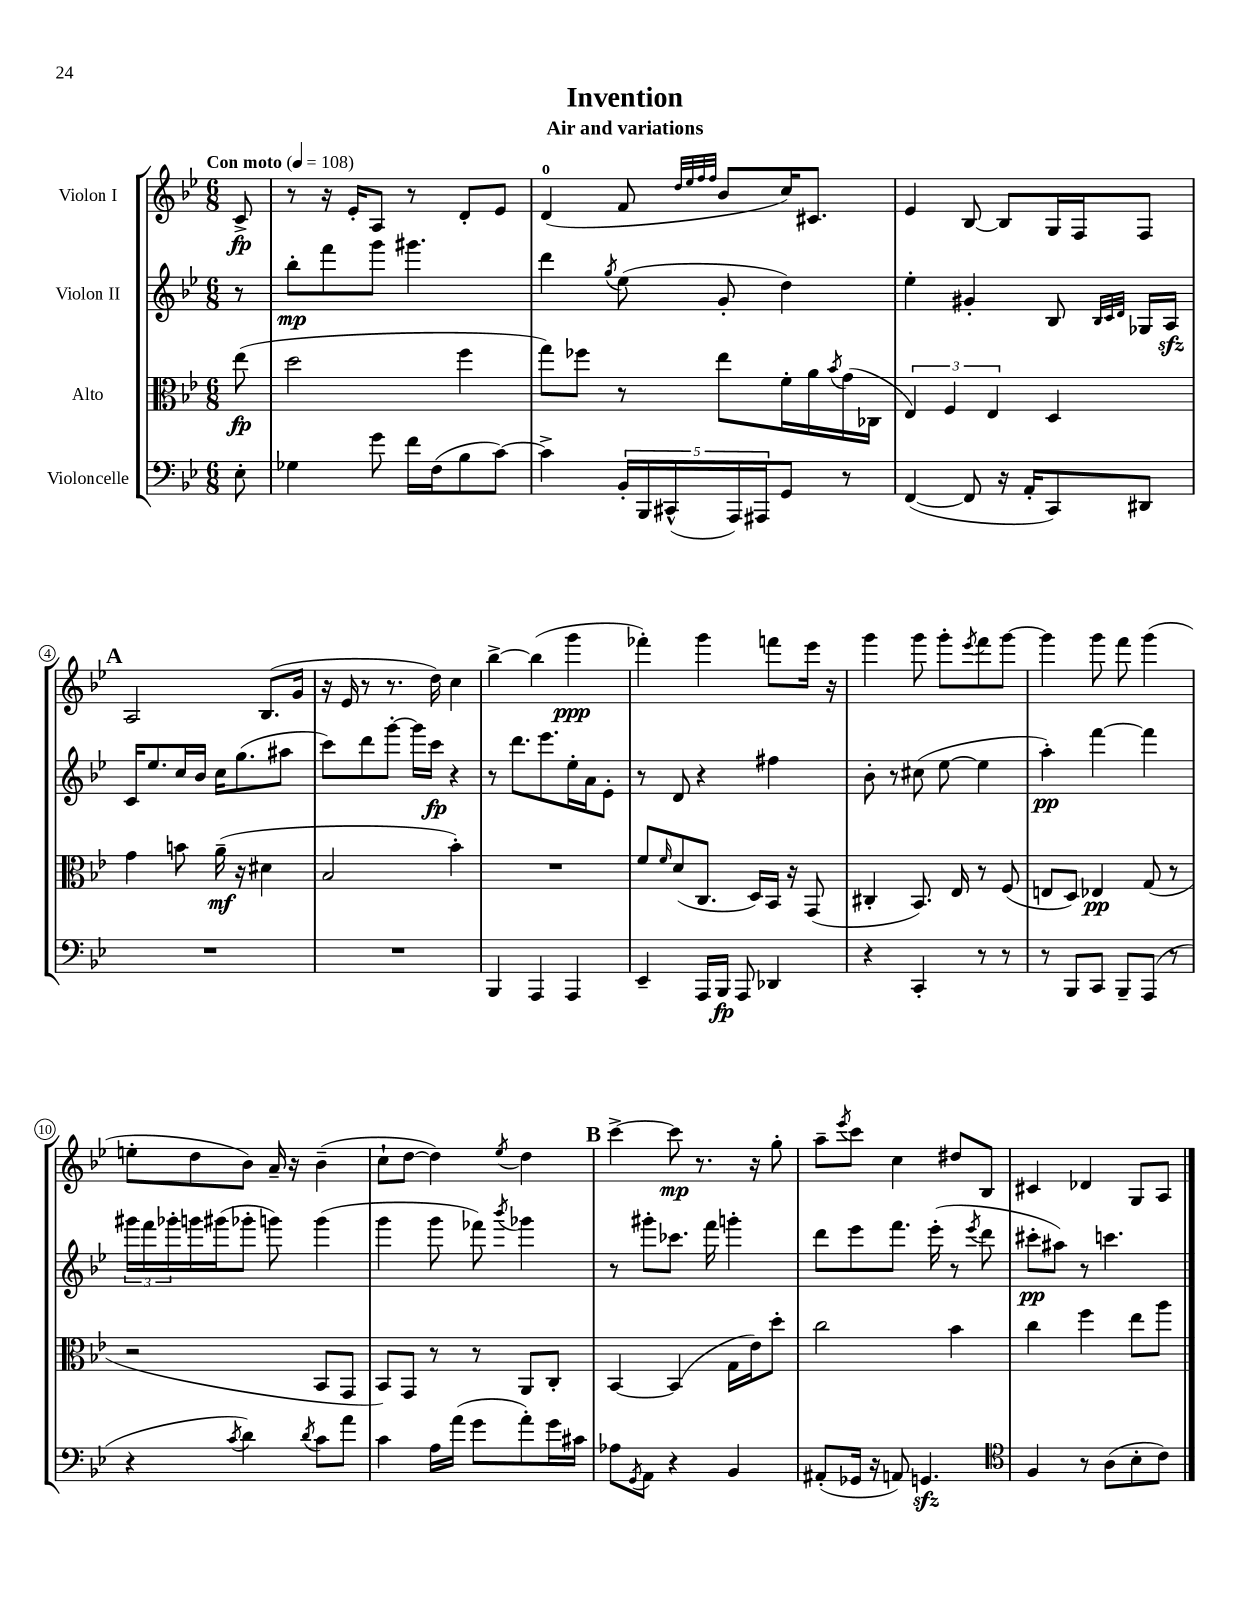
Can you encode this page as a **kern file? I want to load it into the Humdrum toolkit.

**kern	**dynam	**kern	**dynam	**kern	**dynam	**kern	**dynam
*part4	*part4	*part3	*part3	*part2	*part2	*part1	*part1
*staff4	*staff4	*staff3	*staff3	*staff2	*staff2	*staff1	*staff1
*I"Violoncelle	*	*I"Alto	*	*I"Violon II	*	*I"Violon I	*
*clefF4	*	*clefC3	*	*clefG2	*	*clefG2	*
*k[b-e-]	*	*k[b-e-]	*	*k[b-e-]	*	*k[b-e-]	*
*M6/8	*	*M6/8	*	*M6/8	*	*M6/8	*
*MM108	*	*MM108	*	*MM108	*	*MM108	*
=	=	=	=	=	=	=	=
!	!	!	!	!	!	!LO:TX:a:B:t=Con moto	!
8E-'\	.	(8ee-\	fp	8r	.	8c^/	fp
=1	=1	=1	=1	=1	=1	=1	=1
4G-X\	.	2dd\	.	8bb-'\L	mp	8r	.
.	.	.	.	8fff\	.	16r	.
.	.	.	.	.	.	16e-'/KL	.
8g\	.	.	.	8ggg\J	.	8A/J	.
16f\LL	.	.	.	4.ggg#X\	.	8r	.
(16F\J	.	.	.	.	.	.	.
8B-\	.	4ff\	.	.	.	8d'/L	.
[8c\J)	.	.	.	.	.	8e-/J	.
=2	=2	=2	=2	=2	=2	=2	=2
4c^\]	.	8gg\L)	.	4ddd\	.	(4d/	.
.	.	8ff-X\J	.	.	.	.	.
.	.	.	.	8qgg/	.	.	.
20BB-'/LL	.	8r	.	(8ee-\	.	8f/	.
20BBB-/	.	.	.	.	.	.	.
(20CC#X^^/	.	.	.	.	.	.	.
.	.	.	.	.	.	32qqdd/LLL	.
.	.	.	.	.	.	32qqee-/	.
.	.	.	.	.	.	32qqff/	.
.	.	.	.	.	.	32qqff/JJJ	.
.	.	8ee-\L	.	8g'/	.	8b-/L	.
20AAA/)	.	.	.	.	.	.	.
20AAA#X/J	.	.	.	.	.	.	.
8GG/J	.	16f'\L	.	4dd\)	.	16cc/K)	.
.	.	16a\	.	.	.	8.c#X/J	.
.	.	8qb-/	.	.	.	.	.
8r	.	(16g\	.	.	.	.	.
.	.	16C-X\JJ	.	.	.	.	.
=3	=3	=3	=3	=3	=3	=3	=3
([4FF/	.	6E-/)	.	4ee-'\	.	4e-/	.
.	.	6F/	.	.	.	.	.
8FF/]	.	.	.	4g#X'/	.	[8B-/	.
.	.	6E-/	.	.	.	.	.
16r	.	.	.	.	.	8B-/L]	.
16AA'/KL	.	.	.	.	.	.	.
8CC/)	.	4D/	.	8B-/	.	16G/L	.
.	.	.	.	.	.	16F/J	.
.	.	.	.	32qqB-/LLL	.	.	.
.	.	.	.	32qqc/	.	.	.
.	.	.	.	32qqd/JJJ	.	.	.
8DD#X/J	.	.	.	16G-X/LL	.	8F/J	.
.	.	.	.	16Azz/JJ	.	.	.
!!LO:LB:g=z
!!LO:REH:place=s1:t=A
=4	=4	=4	=4	=4	=4	=4	=4
2.r	.	4g\	.	16c/KL	.	2A/	.
.	.	.	.	8.ee-/	.	.	.
.	.	8bn\	.	16cc/L	.	.	.
.	.	.	.	16b-/JJ	.	.	.
.	.	(16a~\	mf	16cc\KL	.	.	.
.	.	16r	.	(8.gg\	.	.	.
.	.	4d#X\	.	.	.	(8.B-/L	.
.	.	.	.	8aa#X\J	.	.	.
.	.	.	.	.	.	16g/Jk	.
=5	=5	=5	=5	=5	=5	=5	=5
2.r	.	2B-/	.	8ccc\L)	.	16r	.
.	.	.	.	.	.	16e-/	.
.	.	.	.	8ddd\	.	8r	.
.	.	.	.	[8ggg'\J	.	8.r	.
.	.	.	.	16ggg\LL]	.	.	.
.	.	.	.	16ccc\JJ	fp	16dd\)	.
.	.	4b-'\)	.	4r	.	4cc\	.
=6	=6	=6	=6	=6	=6	=6	=6
4BBB-/	.	2.r	.	8r	.	[4bb-^\	.
.	.	.	.	8.ddd\L	.	.	.
4AAA/	.	.	.	.	.	(4bb-\]	.
.	.	.	.	8.eee-\	.	.	.
4AAA/	.	.	.	16ee-'\L	.	4ggg\	ppp
.	.	.	.	16a\J	.	.	.
.	.	.	.	8e-'\J	.	.	.
=7	=7	=7	=7	=7	=7	=7	=7
4EE-~/	.	8f/L	.	8r	.	4fff-X'\)	.
.	.	16qqf/	.	.	.	.	.
.	.	(8d/	.	8d/	.	.	.
16AAA/LL	.	8.C/J	.	4r	.	4ggg\	.
16BBB-/JJ	fp	.	.	.	.	.	.
8AAA/	.	.	.	.	.	.	.
.	.	16D/LL)	.	.	.	.	.
4DD-X/	.	16BB-/JJ	.	4ff#X\	.	8fffn\L	.
.	.	16r	.	.	.	.	.
.	.	(8GG/	.	.	.	16eee-\Jk	.
.	.	.	.	.	.	16r	.
=8	=8	=8	=8	=8	=8	=8	=8
4r	.	4C#X'/	.	8b-'\	.	4ggg\	.
.	.	.	.	8r	.	.	.
4CC'/	.	8.BB-/)	.	(8cc#X\	.	8ggg\	.
.	.	.	.	[8ee-\	.	8ggg'\L	.
.	.	16E-/	.	.	.	.	.
.	.	.	.	.	.	8qeee-/	.
8r	.	8r	.	4ee-\]	.	8fff\	.
8r	.	(8F/	.	.	.	[8ggg\J	.
=9	=9	=9	=9	=9	=9	=9	=9
8r	.	8En/L	.	4aa'\)	pp	4ggg\]	.
8BBB-/L	.	8D/J)	.	.	.	.	.
8CC/J	.	4E-X/	pp	[4fff\	.	8ggg\	.
8BBB-~/L	.	.	.	.	.	8fff\	.
(8AAA/J	.	(8G/	.	4fff\]	.	(4ggg\	.
8r	.	8r	.	.	.	.	.
!!LO:LB:g=z
=10	=10	=10	=10	=10	=10	=10	=10
4r	.	2r	.	24ggg#X\LL	.	8een'\L	.
.	.	.	.	24fff\	.	.	.
.	.	.	.	24ggg-X'\	.	.	.
.	.	.	.	16gggn\	.	8dd\	.
.	.	.	.	(16ggg#X\J	.	.	.
8qc/	.	.	.	.	.	.	.
4d\)	.	.	.	8ggg-X'\J	.	8b-\J)	.
.	.	.	.	8gggn\)	.	16a~/	.
.	.	.	.	.	.	16r	.
8qd/	.	.	.	.	.	.	.
8c\L	.	8BB-/L	.	(4ggg\	.	(4b-~\	.
8a\J	.	8GG/J	.	.	.	.	.
=11	=11	=11	=11	=11	=11	=11	=11
4c\	.	8BB-/L)	.	4ggg\	.	8cc`\L	.
.	.	8GG/J	.	.	.	[8dd\J	.
16A\LL	.	8r	.	8ggg\	.	4dd\])	.
(16a\JJ	.	.	.	.	.	.	.
8g\L	.	8r	.	8fff-X\)	.	.	.
.	.	.	.	8qbbb-/	.	8qee-/	.
8a'\)	.	8AA/L	.	4ggg-X\	.	4dd\	.
16g\L	.	8C'/J	.	.	.	.	.
16c#X\JJ	.	.	.	.	.	.	.
!!LO:REH:place=s1:t=B
=12	=12	=12	=12	=12	=12	=12	=12
8A-X\L	.	[4BB-/	.	8r	.	[4ccc^\	.
8qGG/	.	.	.	.	.	.	.
8AA\J	.	.	.	8ggg#X'\L	.	.	.
4r	.	(4BB-/]	.	8.ccc-X\J	.	8ccc\]	mp
.	.	.	.	.	.	8.r	.
.	.	.	.	16fff\	.	.	.
4BB-/	.	16G\LL	.	4gggn'\	.	.	.
.	.	16e-\J)	.	.	.	16r	.
.	.	8dd'\J	.	.	.	8gg'\	.
=13	=13	=13	=13	=13	=13	=13	=13
(8AA#X'/L	.	2cc\	.	8ddd\L	.	8aa~\L	.
.	.	.	.	.	.	8qeee-/	.
16GG-X/Jk	.	.	.	8eee-\	.	8ccc\J	.
16r	.	.	.	.	.	.	.
8AAn/)	.	.	.	8.fff\J	.	4cc\	.
4.GGnzz/	.	.	.	.	.	.	.
.	.	.	.	(16eee-'\	.	.	.
.	.	4b-\	.	8r	.	8dd#X/L	.
.	.	.	.	8qeee-/	.	.	.
.	.	.	.	8ddd\	.	8B-/J	.
=14	=14	=14	=14	=14	=14	=14	=14
*clefC4	*	*	*	*	*	*	*
4F/	.	4cc\	.	8ccc#X'\L	pp	4c#X/	.
.	.	.	.	8aa#X\J)	.	.	.
8r	.	4ff\	.	8r	.	4d-X/	.
(8A\L	.	.	.	4.cccn\	.	.	.
8B-'\	.	8ee-\L	.	.	.	8G/L	.
8c\J)	.	8aa\J	.	.	.	8A/J	.
==	==	==	==	==	==	==	==
*-	*-	*-	*-	*-	*-	*-	*-
